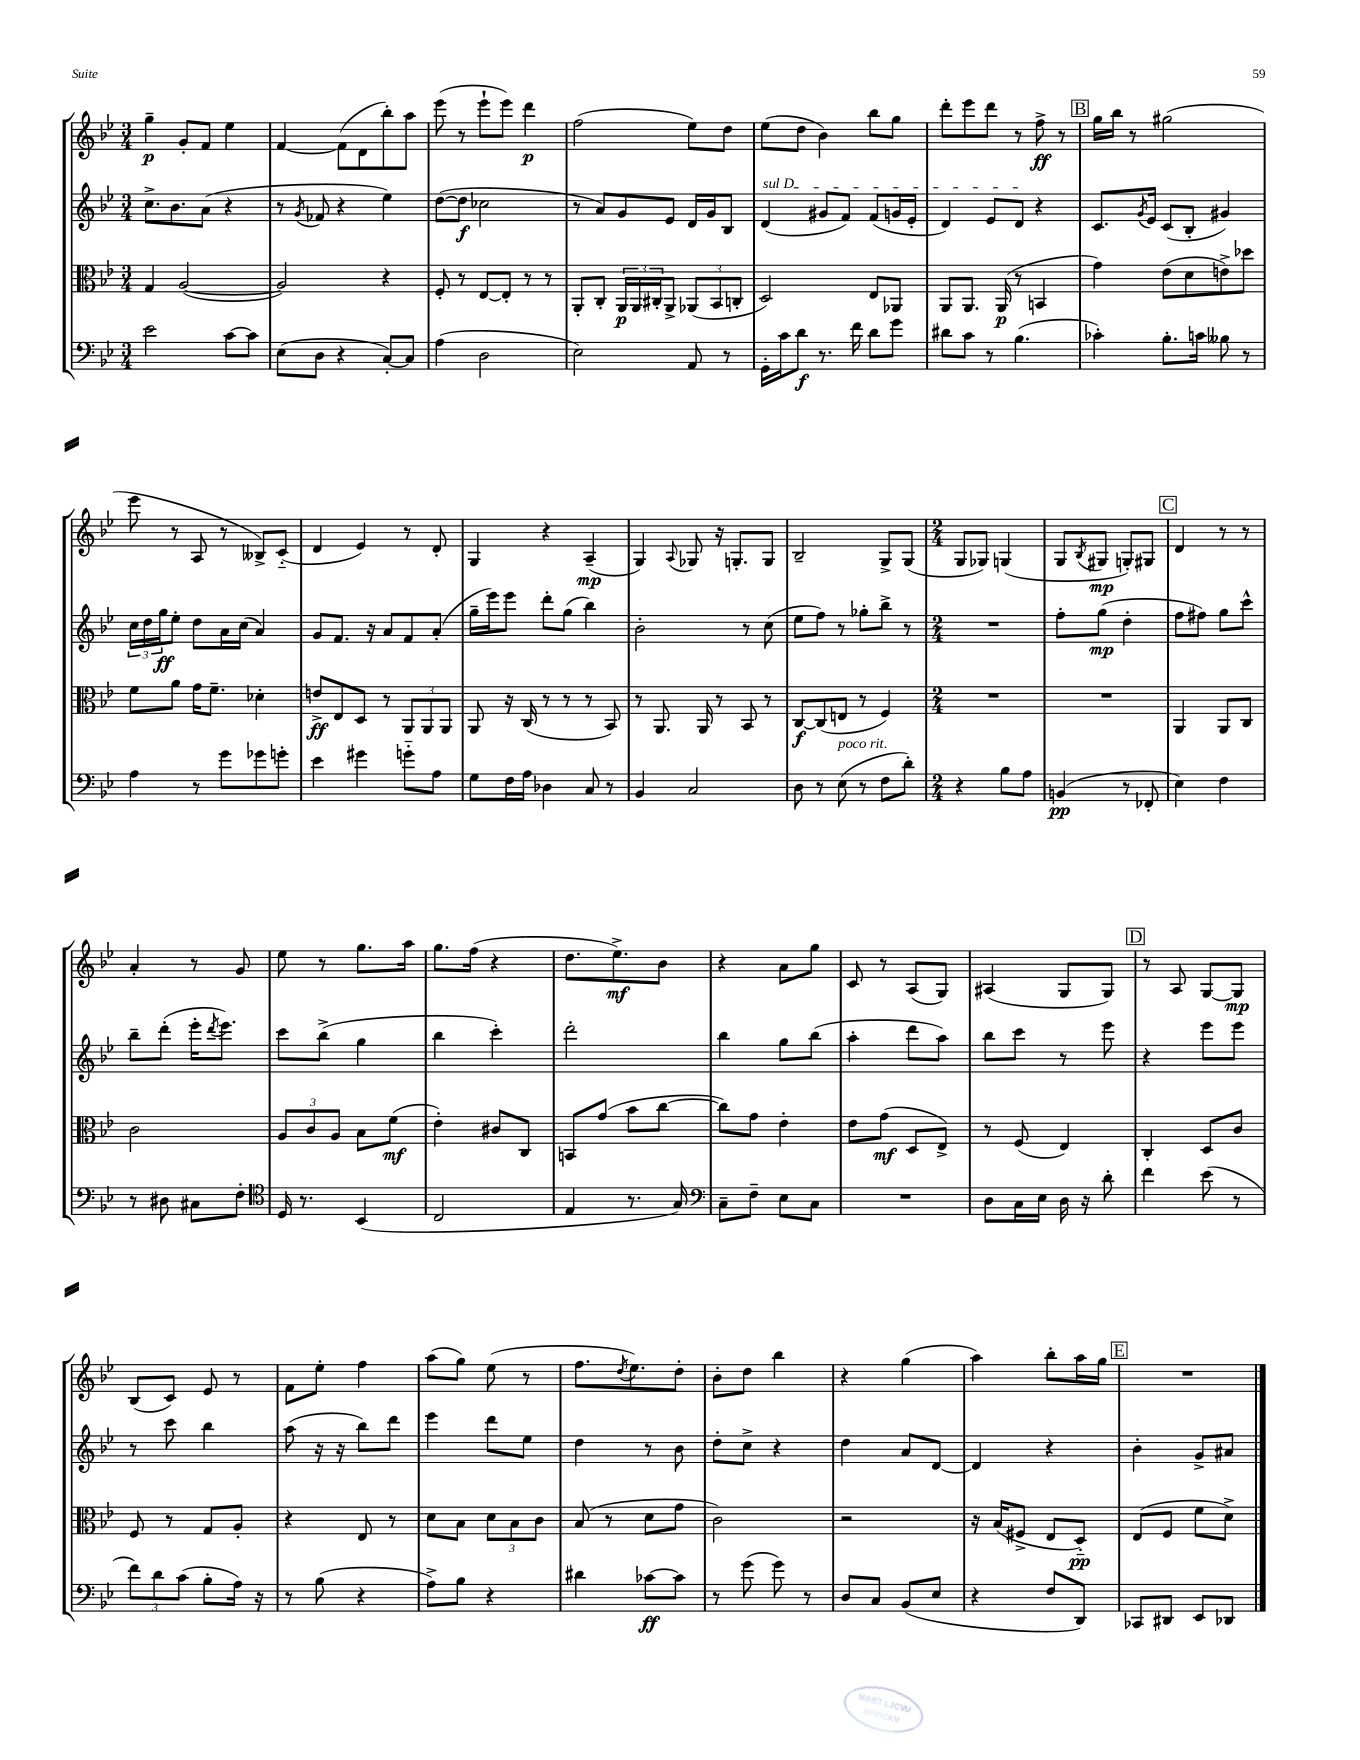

**kern	**kern	**kern	**kern
*staff4	*staff3	*staff2	*staff1
*clefF4	*clefC3	*clefG2	*clefG2
*k[b-e-]	*k[b-e-]	*k[b-e-]	*k[b-e-]
*M3/4	*M3/4	*M3/4	*M3/4
2e-	4G	8.cc^	4gg~
.	.	8.b-	.
.	([2A	.	8g'
.	.	(8a	8f
[8c	.	4r	4ee-
8c]	.	.	.
=	=	=	=
(8E-	2A])	8r	[4f
.	.	8qg	.
8D	.	8f-	.
4r	.	4r	(8f]
.	.	.	8d
[8C')	4r	4ee-)	8bb-')
8C]	.	.	8aa
=	=	=	=
(4A	8F'	([8dd	(8eee-
.	8r	8dd]	8r
2D	[8E-	2cc-	8eee-`
.	8E-']	.	8eee-)
.	8r	.	4ddd
.	8r	.	.
=	=	=	=
2E-)	8AA'	8r	(2ff
.	8C'	8a)	.
.	24AA	8g	.
.	24AA	.	.
.	24C#'	.	.
.	8AA^	8e-	.
8AA	(12AA-	16d	8ee-)
.	.	16g	.
.	12BB-	.	.
8r	.	8B-	8dd
.	12C'	.	.
=	=	=	=
16GG'	2D)	(4d	(8ee-
16c	.	.	.
8d	.	.	8dd
8.r	.	8g#	4b-)
.	.	8f)	.
16f	.	.	.
8d	8E-	(8f	8bb-
8g	8AA-	16g	8gg
.	.	16e-'	.
=	=	=	=
8d#	8AA	4d)	8ddd'
8c	8.AA	.	8eee-
8r	.	8e-	8ddd
.	(16AA	.	.
(4.B-	8r	8d	8r
.	4BB	4r	8ff^
.	.	.	8r
=	=	=	=
4c-')	4g)	8.c	16gg
.	.	.	16bb-
.	.	.	8r
.	.	8qg	.
.	.	16e-	.
8.B-'	(8e-	(8c	(2gg#
.	8d	8B-'	.
16c	.	.	.
8B--	8e^)	4g#)	.
8r	8dd-	.	.
=	=	=	=
4A	8f	24cc	8eee-
.	.	24dd	.
.	.	24gg	.
.	8a	8ee-'	8r
8r	16g	8dd	8A
.	8.f~	.	.
8g	.	16a	8r
.	.	(16cc	.
8g-	4d-'	4a)	8B--^)
8g'	.	.	(8c'~
=	=	=	=
4e-	8e^	8g	4d
.	8E-	8.f	.
4g#	8D	.	4e-)
.	.	16r	.
.	8r	8a	.
8g'~	12AA	8f	8r
.	12AA	.	.
8A	.	(8a'	8d'
.	12AA	.	.
=	=	=	=
8G	8AA	16gg~	4G
.	.	16eee-)	.
16F	16r	8eee-	.
16A	(16C	.	.
4D-	8r	8ddd'	4r
.	8r	(8gg	.
8C	8r	4bb-)	(4A~
8r	8BB-)	.	.
=	=	=	=
4BB-	8r	2b-'	4G)
.	8.AA	.	.
.	.	.	8qqA
2C	.	.	8G-
.	16AA	.	.
.	8r	.	16r
.	.	.	8.G'
.	8BB-	8r	.
.	8r	(8cc	8G
=	=	=	=
8D	[8C	8ee-	2B-~
8r	(8C]	8ff)	.
(8E-	8E	8r	.
8r	8r	8gg-'	.
8F	4F)	8bb-^	8G^
8d')	.	8r	(8G
=	=	=	=
*M2/4	*M2/4	*M2/4	*M2/4
4r	2r	2r	8G
.	.	.	8G-)
8B-	.	.	(4G
8A	.	.	.
=	=	=	=
(4BB	2r	8ff'	8G
.	.	.	8qB-
.	.	(8gg	8G#
8r	.	4dd'	8G')
8FF-'	.	.	8G#
=	=	=	=
4E-)	4AA	8ff	4d
.	.	8ff#)	.
4F	8AA	8gg	8r
.	8C	8ccc^^	8r
=	=	=	=
8r	2c	8bb-~	4a'
8D#	.	(8ddd'	.
8C#	.	16eee-'	8r
.	.	8qddd	.
.	.	8.eee-)	.
8F'	.	.	8g
=	=	=	=
*clefC4	*	*	*
16D	12A	8ccc	8ee-
8.r	.	.	.
.	12c	.	.
.	.	(8bb-^	8r
.	12A	.	.
(4BB-	8B-	4gg	8.gg
.	(8f	.	.
.	.	.	16aa
=	=	=	=
2C	4e-')	4bb-	8.gg
.	.	.	(16ff
.	8c#	4ccc')	4r
.	8C	.	.
=	=	=	=
4E-	8BB	2ddd'	8.dd
.	(8g	.	.
.	.	.	8.ee-^)
8.r	8b-	.	.
.	[8cc	.	8b-
16G)	.	.	.
=	=	=	=
*clefF4	*	*	*
8C~	8cc])	4bb-	4r
8F~	8g	.	.
8E-	4e-'	8gg	8a
8C	.	(8bb-	8gg
=	=	=	=
2r	8e-	4aa'	8c
.	(8g	.	8r
.	8D	8ddd	(8A
.	8E-^)	8aa)	8G)
=	=	=	=
8D	8r	8bb-	(4A#
16C	(8F	8ccc	.
16E-	.	.	.
16D	4E-)	8r	8G
16r	.	.	.
8d'	.	8eee-	8G)
=	=	=	=
4f	4C'	4r	8r
.	.	.	8A
(8e-	8D	8eee-	[8G
8r	8c	8eee-	8G]
=	=	=	=
12f)	8F	8r	(8B-
12d	.	.	.
.	8r	8ccc	8c)
(12c	.	.	.
8B-'	8G	4bb-	8e-
16A)	8A'	.	8r
16r	.	.	.
=	=	=	=
8r	4r	(8aa	8f
(8B-	.	16r	8ee-'
.	.	16r	.
4r	8E-	8bb-)	4ff
.	8r	8ddd	.
=	=	=	=
8A^)	8d	4eee-	(8aa
8B-	8B-	.	8gg)
4r	12d	8ddd	(8ee-
.	12B-	.	.
.	.	8ee-	8r
.	12c	.	.
=	=	=	=
4d#	(8B-	4dd	8.ff
.	8r	.	.
.	.	.	8qdd
.	.	.	8.ee-)
[8c-	8d	8r	.
8c-]	8g	8b-	8dd'
=	=	=	=
8r	2c)	8dd'	8b-'
(8g	.	8cc^	8dd
8g)	.	4r	4bb-
8r	.	.	.
=	=	=	=
8D	2r	4dd	4r
8C	.	.	.
(8BB-	.	8a	(4gg
8E-	.	[8d	.
=	=	=	=
4r	16r	4d]	4aa)
.	(16B-	.	.
.	8F#^	.	.
8F	8E-	4r	8bb-'
8DD)	8D'~)	.	16aa
.	.	.	16gg
=	=	=	=
8CC-	(8E-	4b-'	2r
8DD#	8F	.	.
8EE-	8f	8g^	.
8DD-	8d^)	8a#	.
==	==	==	==
*-	*-	*-	*-
